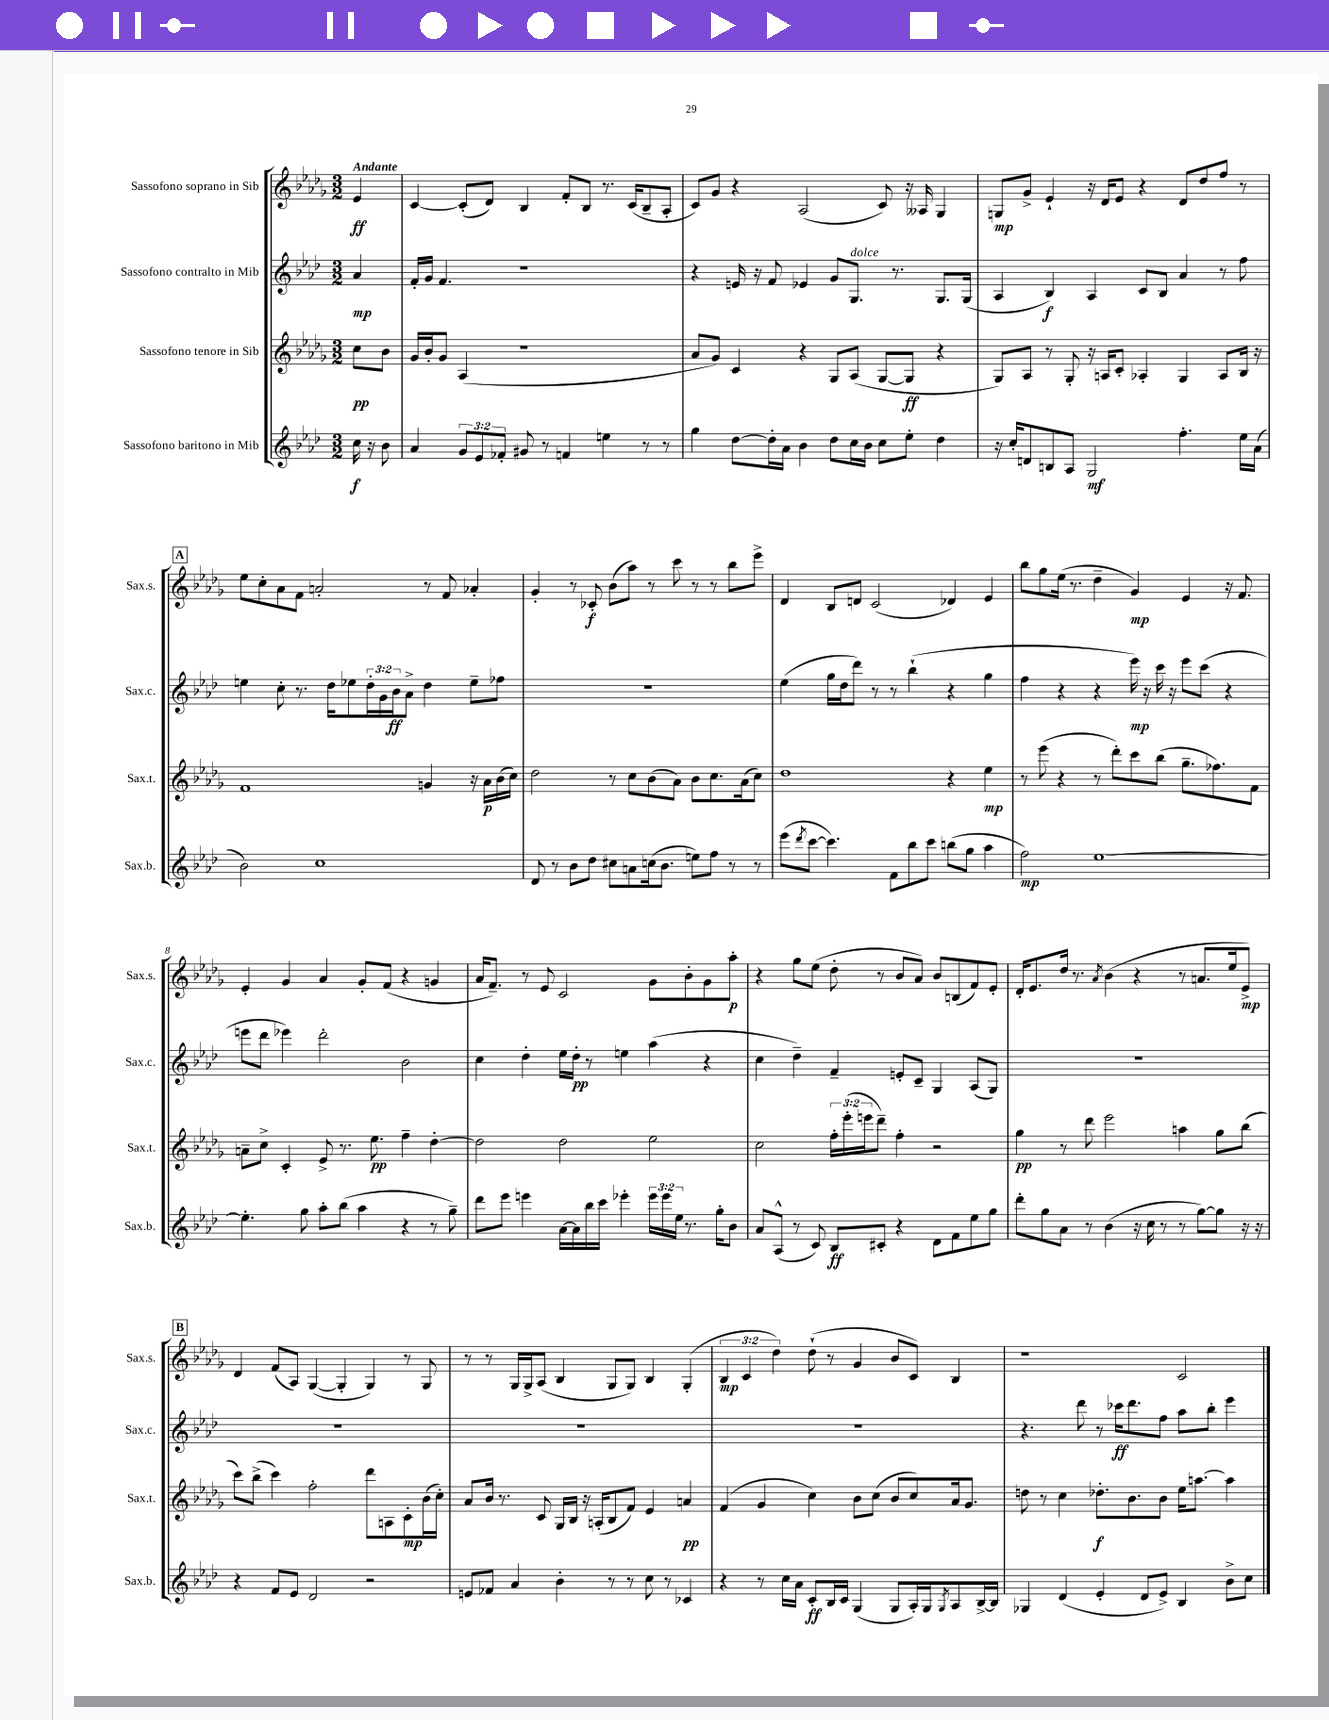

**kern	**dynam	**kern	**dynam	**kern	**dynam	**kern	**dynam
*part4	*part4	*part3	*part3	*part2	*part2	*part1	*part1
*staff4	*staff4	*staff3	*staff3	*staff2	*staff2	*staff1	*staff1
*I"Sassofono baritono in Mib	*	*I"Sassofono tenore in Sib	*	*I"Sassofono contralto in Mib	*	*I"Sassofono soprano in Sib	*
*I'Sax.b.	*	*I'Sax.t.	*	*I'Sax.c.	*	*I'Sax.s.	*
*clefG2	*	*clefG2	*	*clefG2	*	*clefG2	*
*k[b-e-a-d-]	*	*k[b-e-a-d-g-]	*	*k[b-e-a-d-]	*	*k[b-e-a-d-g-]	*
*M3/2	*	*M3/2	*	*M3/2	*	*M3/2	*
=	=	=	=	=	=	=	=
!	!	!	!	!	!	!LO:TX:a:B:t=Andante	!
16cc\	f	8cc\L	pp	4a-/	mp	4e-/	ff
16r	.	.	.	.	.	.	.
8b-\	.	8b-\J	.	.	.	.	.
=1	=1	=1	=1	=1	=1	=1	=1
4a-/	.	16g-/LL	.	16f'/LL	.	[4c/	.
.	.	16b-'/J	.	16g/JJ	.	.	.
.	.	8g-/J	.	4.f/	.	.	.
12g/L	.	(4A-/	.	.	.	(8c'/L]	.
12e-/	.	.	.	.	.	.	.
.	.	.	.	.	.	8d-/J)	.
12f-X'/J	.	.	.	.	.	.	.
8g#X/	.	1r	.	1r	.	4B-/	.
8r	.	.	.	.	.	.	.
4fn/	.	.	.	.	.	8f'/L	.
.	.	.	.	.	.	8B-/J	.
4een\	.	.	.	.	.	8.r	.
.	.	.	.	.	.	(16c/KL	.
8r	.	.	.	.	.	8B-~/	.
8r	.	.	.	.	.	8A-'/J	.
=2	=2	=2	=2	=2	=2	=2	=2
4gg\	.	8a-/L	.	4r	.	8c/L)	.
.	.	8g-/J)	.	.	.	8g-/J	.
[8dd-\L	.	4c/	.	16en/	.	4r	.
.	.	.	.	16r	.	.	.
16dd-'\L]	.	.	.	8f/	.	.	.
16a-\JJ	.	.	.	.	.	.	.
4b-\	.	4r	.	4e-X/	.	(2A-/	.
8dd-\L	.	8G-/L	.	8g/L	.	.	.
!	!	!	!	!LO:TX:a:i:t=dolce	!	!	!
16cc\L	.	(8A-/J	.	8.G/J	.	.	.
16b-\JJ	.	.	.	.	.	.	.
8cc\L	.	[8G-/L	.	.	.	8c/)	.
.	.	.	.	8.r	.	.	.
8ee-'\J	.	8G-/J]	ff	.	.	16r	.
.	.	.	.	.	.	16A--X/	.
4dd-\	.	4r	.	8.G/L	.	4G-/	.
.	.	.	.	(16G/Jk	.	.	.
=3	=3	=3	=3	=3	=3	=3	=3
16r	.	8G-/L)	.	4A-/	.	8Gn/L	mp
16cc'/KL	.	.	.	.	.	.	.
8dn/	.	8A-/J	.	.	.	8g-^/J	.
8Bn/	.	8r	.	4B-/)	f	4e-`/	.
8A-/J	.	8G-'/	.	.	.	.	.
2G/	mf	16r	.	4A-/	.	16r	.
.	.	16An/KL	.	.	.	16d-/KL	.
.	.	8c'/J	.	.	.	8e-/J	.
.	.	4A-X'/	.	8c/L	.	4r	.
.	.	.	.	8B-/J	.	.	.
4.ff'\	.	4G-/	.	4a-/	.	8d-/L	.
.	.	.	.	.	.	8dd-/	.
.	.	8A-/L	.	8r	.	8ff/J	.
16ee-\LL	.	16B-/Jk	.	8ff\	.	8r	.
(16a-\JJ	.	16r	.	.	.	.	.
!!LO:LB:g=z
!!LO:REH:place=s1:t=A
=4	=4	=4	=4	=4	=4	=4	=4
2b-\)	.	1f	.	4een\	.	8ee-\L	.
.	.	.	.	.	.	8cc'\	.
.	.	.	.	8cc'\	.	8a-\	.
.	.	.	.	8.r	.	8f\J	.
1cc	.	.	.	.	.	2an'/	.
.	.	.	.	16dd-\KL	.	.	.
.	.	.	.	8ee-X\	.	.	.
.	.	.	.	24dd-'\L	.	.	.
.	.	.	.	24g\	.	.	.
.	.	.	.	24b-\J	ff	.	.
.	.	.	.	8a-^\J	.	.	.
.	.	4gn/	.	4dd-\	.	8r	.
.	.	.	.	.	.	8f/	.
.	.	16r	.	8ee-~\L	.	4a-X'/	.
.	.	16a-\LL	p	.	.	.	.
.	.	(16b-\	.	8ff-X\J	.	.	.
.	.	16cc\JJ)	.	.	.	.	.
=5	=5	=5	=5	=5	=5	=5	=5
8d-/	.	2dd-\	.	1.r	.	4g-'/	.
8r	.	.	.	.	.	.	.
8b-\L	.	.	.	.	.	8r	.
8dd-\J	.	.	.	.	.	8c-X'/	f
8cc#X\L	.	8r	.	.	.	(8b-\L	.
8an\	.	8cc\L	.	.	.	8aa-\J)	.
(16ccn\k	.	(8b-\	.	.	.	8r	.
8.b-\J	.	.	.	.	.	.	.
.	.	8a-\J)	.	.	.	8ccc\	.
8een\L)	.	8b-\L	.	.	.	8r	.
8ff\J	.	8.cc\	.	.	.	8r	.
8r	.	.	.	.	.	8bb-\L	.
.	.	(16a-\k	.	.	.	.	.
8r	.	8cc\J)	.	.	.	8eee-^\J	.
=6	=6	=6	=6	=6	=6	=6	=6
(8eee-\L	.	1dd-	.	(4ee-\	.	4d-/	.
8qddd-/	.	.	.	.	.	.	.
[8ccc\J	.	.	.	.	.	.	.
4.ccc\])	.	.	.	16gg\LL	.	8B-/L	.
.	.	.	.	16dd-\J	.	.	.
.	.	.	.	8ddd-\J)	.	8dn/J	.
.	.	.	.	8r	.	(2c/	.
8f\L	.	.	.	8r	.	.	.
8bb-\	.	.	.	(4bb-`\	.	.	.
8ccc\J	.	.	.	.	.	.	.
(8bbn\L	.	4r	.	4r	.	4d-X/)	.
8gg\J	.	.	.	.	.	.	.
4aa-\	.	4ee-\	mp	4gg\	.	4e-/	.
=7	=7	=7	=7	=7	=7	=7	=7
2ff\)	mp	8r	.	4ff\	.	8bb-\L	.
.	.	(8eee-\	.	.	.	8gg-\	.
.	.	4r	.	4r	.	(16ee-\Jk	.
.	.	.	.	.	.	8.r	.
[1ee-	.	8r	.	4r	.	4dd-~\	.
.	.	8ddd-'\L)	.	.	.	.	.
.	.	8ccc\	.	16eee-\)	mp	4g-/)	mp
.	.	.	.	16r	.	.	.
.	.	(8bb-\J	.	16ccc\	.	.	.
.	.	.	.	16r	.	.	.
.	.	8.gg-~\L	.	8eee-\L	.	4e-/	.
.	.	.	.	(8ccc\J	.	.	.
.	.	8.ff-X\)	.	.	.	.	.
.	.	.	.	4r	.	16r	.
.	.	.	.	.	.	8.f/	.
.	.	8f\J	.	.	.	.	.
!!LO:LB:g=z
=8	=8	=8	=8	=8	=8	=8	=8
4.ee-'\]	.	8an~\L	.	8eeen\L	.	4e-'/	.
.	.	8cc^\J	.	8ddd-\J	.	.	.
.	.	4c'/	.	4eee-X\)	.	4g-/	.
8gg\	.	.	.	.	.	.	.
8aa-'\L	.	8e-^/	.	2ddd-'\	.	4a-/	.
(8bb-\J	.	8.r	.	.	.	.	.
4aa-\	.	.	.	.	.	8g-'/L	.
.	.	8.ee-\	pp	.	.	.	.
.	.	.	.	.	.	(8f/J	.
4r	.	4ff~\	.	2b-\	.	4r	.
8r	.	[4dd-'\	.	.	.	4gn/	.
8gg~\)	.	.	.	.	.	.	.
=9	=9	=9	=9	=9	=9	=9	=9
8ddd-\L	.	2dd-\]	.	4cc\	.	16a-/KL	.
.	.	.	.	.	.	8.f~/J)	.
8eee-\J	.	.	.	.	.	.	.
4eeen\	.	.	.	4dd-'\	.	8r	.
.	.	.	.	.	.	8e-/	.
[16a-\LL	.	2dd-\	.	16ee-\LL	.	2c/	.
16a-\]	.	.	.	16dd-'\JJ	pp	.	.
16bb-\	.	.	.	8r	.	.	.
16ccc\JJ	.	.	.	.	.	.	.
4eee-X'\	.	.	.	4een\	.	.	.
24eee-\LL	.	2ee-\	.	(4aa-\	.	8g-\L	.
24eee-\	.	.	.	.	.	.	.
24ee-\JJ	.	.	.	.	.	.	.
8.r	.	.	.	.	.	8b-'\	.
.	.	.	.	4r	.	8g-\	.
16gg'\KL	.	.	.	.	.	.	.
8b-\J	.	.	.	.	.	8aa-'\J	p
=10	=10	=10	=10	=10	=10	=10	=10
8a-/L	.	2cc\	.	4cc\	.	4r	.
(8A-^^/J	.	.	.	.	.	.	.
8r	.	.	.	4dd-~\)	.	8gg-\L	.
8c/)	.	.	.	.	.	(8ee-\J	.
8B-/L	ff	24ff'\LL	.	4f~/	.	8dd-'\	.
.	.	(24eee-'\	.	.	.	.	.
.	.	24eeen\J	.	.	.	.	.
8c#X'/J	.	8ddd-~\J)	.	.	.	8r	.
4r	.	4ff'\	.	8en'/L	.	8b-/L	.
.	.	.	.	8c~/J	.	8a-/J)	.
8d-\L	.	2r	.	4G/	.	8b-/L	.
8f\	.	.	.	.	.	(8Bn/	.
8ee-\	.	.	.	(8A-/L	.	8f/)	.
8gg\J	.	.	.	8G/J)	.	8e-'/J	.
=11	=11	=11	=11	=11	=11	=11	=11
8ddd-'\L	.	4gg-\	pp	1.r	.	16d-'/KL	.
.	.	.	.	.	.	8.e-/	.
8gg\	.	.	.	.	.	.	.
8a-\J	.	8r	.	.	.	16dd-/Jk	.
.	.	.	.	.	.	8.r	.
8r	.	8ddd-\	.	.	.	.	.
.	.	.	.	.	.	8qa-/	.
(4b-\	.	2eee-\	.	.	.	(4b-\	.
16r	.	.	.	.	.	4r	.
16cc\	.	.	.	.	.	.	.
8r	.	.	.	.	.	.	.
8r	.	4aan\	.	.	.	8r	.
[8gg\L)	.	.	.	.	.	8.an/L	.
8gg\J]	.	8gg-\L	.	.	.	.	.
.	.	.	.	.	.	16ee-/k	.
16r	.	(8bb-\J	.	.	.	8e-^/J)	mp
16r	.	.	.	.	.	.	.
!!LO:LB:g=z
!!LO:REH:place=s1:t=B
=12	=12	=12	=12	=12	=12	=12	=12
4r	.	8ccc\L)	.	1.r	.	4d-/	.
.	.	(8bb-^\J	.	.	.	.	.
8f/L	.	4ccc\)	.	.	.	(8f/L	.
8e-/J	.	.	.	.	.	8A-/J)	.
2d-/	.	2ff'\	.	.	.	([4G-/	.
.	.	.	.	.	.	4G-'/]	.
2r	.	8ddd-\L	.	.	.	4G-/)	.
.	.	8An\	.	.	.	.	.
.	.	8c'\	mp	.	.	8r	.
.	.	(16b-\L	.	.	.	8G-/	.
.	.	16cc'\JJ)	.	.	.	.	.
=13	=13	=13	=13	=13	=13	=13	=13
8en/L	.	8a-/L	.	1.r	.	8r	.
8f-X/J	.	16b-/Jk	.	.	.	8r	.
.	.	8.r	.	.	.	.	.
4a-/	.	.	.	.	.	16G-/LL	.
.	.	.	.	.	.	16G-^/J	.
.	.	8c/	.	.	.	(8A-/J	.
4b-'\	.	16G-/LL	.	.	.	4B-/	.
.	.	16B-/JJ	.	.	.	.	.
.	.	16r	.	.	.	.	.
.	.	(16An'/KL	.	.	.	.	.
8r	.	8B-/	.	.	.	8G-/L	.
8r	.	8f/J)	.	.	.	8G-/J)	.
8cc\	.	4e-/	.	.	.	4B-/	.
8r	.	.	.	.	.	.	.
4c-X/	.	4an/	pp	.	.	(4G-'/	.
=14	=14	=14	=14	=14	=14	=14	=14
4r	.	(4f/	.	1.r	.	6B-/	mp
.	.	.	.	.	.	6c/	.
8r	.	4g-/	.	.	.	.	.
.	.	.	.	.	.	6dd-\)	.
16cc\LL	.	.	.	.	.	.	.
16a-\JJ	.	.	.	.	.	.	.
8c'/L	ff	4cc\)	.	.	.	(8dd-`\	.
16B-/L	.	.	.	.	.	8r	.
16c/JJ	.	.	.	.	.	.	.
(4G/	.	8b-\L	.	.	.	4g-/	.
.	.	(8cc\J	.	.	.	.	.
8G/L	.	8b-/L	.	.	.	8b-/L	.
16A-'/L)	.	8cc/)	.	.	.	8c/J)	.
16G/J	.	.	.	.	.	.	.
8qG/	.	.	.	.	.	.	.
8A-/	.	16a-/k	.	.	.	4B-/	.
.	.	8.g-/J	.	.	.	.	.
[16B-^/L	.	.	.	.	.	.	.
16B-/JJ]	.	.	.	.	.	.	.
=15	=15	=15	=15	=15	=15	=15	=15
4G-X/	.	8ddn\	.	4.r	.	1r	.
.	.	8r	.	.	.	.	.
(4d-/	.	4cc\	.	.	.	.	.
.	.	.	.	8ddd-\	.	.	.
4e-'/	.	8.dd-X'\L	f	8r	.	.	.
.	.	.	.	16ccc-X\KL	ff	.	.
.	.	8.b-\	.	8.ddd-\	.	.	.
8d-/L	.	.	.	.	.	.	.
8e-^/J)	.	8b-\J	.	8ff\J	.	.	.
4B-/	.	16ee-\KL	.	8aa-\L	.	2c/	.
.	.	[8.aan\J	.	.	.	.	.
.	.	.	.	8bb-'\J	.	.	.
8b-^\L	.	4aa\]	.	4eee-\	.	.	.
8cc\J	.	.	.	.	.	.	.
==	==	==	==	==	==	==	==
*-	*-	*-	*-	*-	*-	*-	*-
